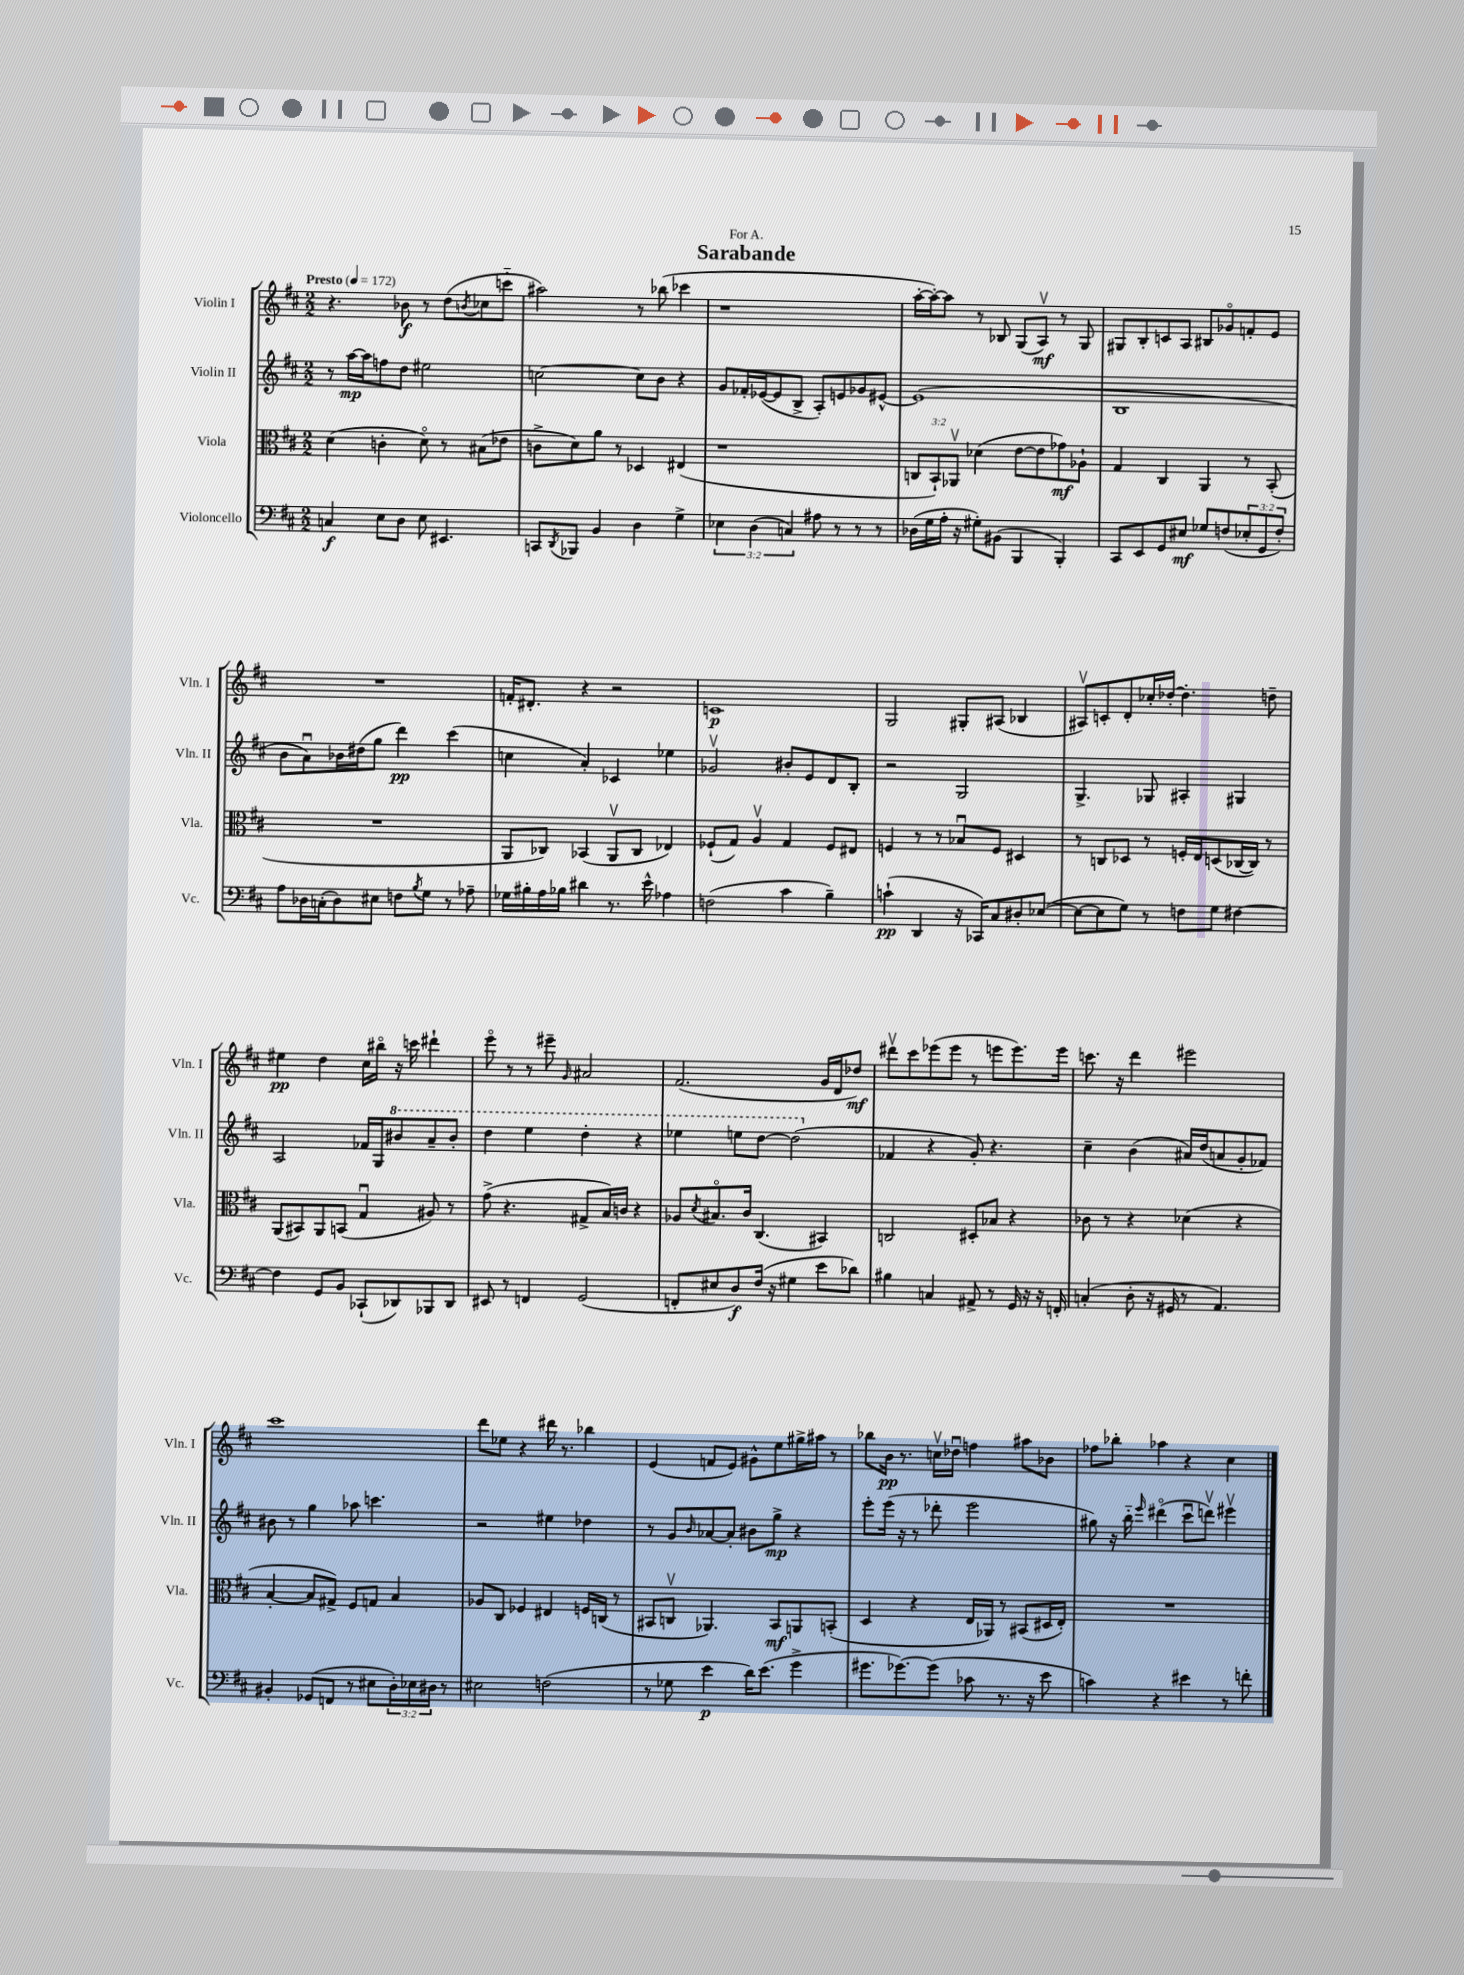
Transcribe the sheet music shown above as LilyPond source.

\header { title = "Sarabande" dedication = "For A." }
<<
\new StaffGroup <<
\new Staff = "s0" \with { instrumentName = "Violin I" shortInstrumentName = "Vln. I" } {
    \clef treble \key d \major \numericTimeSignature \time 2/2 \tempo "Presto" 4 = 172
    r4. bes'8\f r8 d''8( \acciaccatura { b'8 } ces''8 c'''8-_ |
    ais''2) r8 bes''8( ces'''4 |
    r1 |
    a''16~-. a''16~-.) a''8 r8 bes8 g8( a8\upbow\mf) r8 g8 |
    gis8 b8-. c'8 a8 bis8 ges'8\flageolet f'8-. e'8 |
    R1 |
    f'16-. dis'8.-. r4 r2 |
    c'1\p |
    g2 gis8-. ais8( bes4 |
    ais8\upbow) c'8-. d'8-. ces''16-. des''16~-. des''4.-. d''8-- |
    eis''4\pp d''4 cis''16 bis''16\flageolet r16 c'''16 dis'''4-! |
    e'''8\flageolet r8 r8 eis'''8-- \grace { g'16 } ais'2 |
    fis'2.( g'16 d'16 des''8\mf) |
    dis'''8\upbow cis'''8 ees'''8( ees'''8 r8 e'''8 e'''8.) e'''16 |
    c'''8. r16 d'''4 eis'''2 |
    cis'''1 |
    d'''8 ees''8 r4 dis'''16 r8. bes''4 |
    e'4( f'8 e'8) gis'8-^ e''8 gis''16-> ais''16 r8 |
    bes''8 b'16\pp r8. c''16\upbow des''16\downbow f''4 ais''8 bes'8 |
    fes''8 bes''8-. aes''4 r4 cis''4 \bar "|." |
}
\new Staff = "s1" \with { instrumentName = "Violin II" shortInstrumentName = "Vln. II" } {
    \clef treble \key d \major \numericTimeSignature \time 2/2
    r8 a''16~\mp a''16 f''8 d''8 eis''2 |
    c''2~ c''8 b'8 r4 |
    g'8 fes'16-. ees'16~( ees'8 b8-> a8-.) e'8 ges'8 eis'8~-^ |
    eis'1( |
    b1 |
    b'8 a'8\downbow) bes'16 dis''16( g''8 d'''4\pp) cis'''4( |
    c''4 a'4-.) ces'4 ees''4 |
    ges'2\upbow bis'8-. e'8 d'8 b8-. |
    r2 g2 |
    g4.-> ges8 ais4-. gis4 |
    a2 fes'16 g16 \ottava #1 bis''8 a''8-- bis''8-. |
    d'''4 e'''4 d'''4-. r4 |
    ees'''4 e'''8 d'''8~ d'''2( \ottava #0 |
    fes'4 r4 g'8-.) r4. |
    cis''4-- b'4( ais'16) d''16( a'8 g'8-. fes'8) |
    bis'8 r8 g''4 aes''8 c'''4. |
    r2 eis''4 des''4 |
    r8 g'8 \grace { b'16 } aes'8~ aes'8-. bis'8 g''8->\mp r4 |
    e'''8-. e'''16( r16 r8 des'''8-. e'''2 |
    gis''8) r16 b''16-_ \grace { e'''16 } dis'''4\flageolet( cis'''8\downbow d'''8\upbow) eis'''4\upbow \bar "|." |
}
\new Staff = "s2" \with { instrumentName = "Viola" shortInstrumentName = "Vla." } {
    \clef alto \key d \major \numericTimeSignature \time 2/2 \override Staff.TupletNumber.text = #tuplet-number::calc-fraction-text
    d'4( c'4-. d'8\flageolet) r8 bis8( ees'8 |
    c'8-> d'8) a'8 r8 des4 eis4( |
    r1 |
    \tuplet 3/2 { c8 b,8-!) aes,8\upbow } des'4( e'8~ e'8 ges'8\mf) aes8-! |
    g4 cis4 a,4 r8 b,8-.( |
    R1 |
    a,8 ces8) bes,4( a,8\upbow ces8 ees4) |
    fes8-!( g8) a4\upbow g4 fes8 eis8 |
    f4 r8 r8 bes8\downbow f8 dis4 |
    r8 c8 des8 r8 f16-. e16 d8( ces16~ ces16) r8 |
    a,8( bis,8) a,8 b,8( g4\downbow ais8) r8 |
    g'8->( r4. gis8-> b16) c'16 r4 |
    aes8 \acciaccatura { d'8 } bis8.\flageolet cis'16 cis4.( bis,4) |
    c2 dis8-. bes8 r4 |
    ces'8 r8 r4 des'4( r4 |
    b4~-. b8 gis8->) fis8 g8 b4 |
    aes8 cis8 fes4 eis4 f16 c16( r8 |
    bis,8 c8\upbow aes,4.) bis,8\mf a,8 b,8-.( |
    d4 r4 e16 aes,16) r8 bis,8( dis16 e16-.) |
    R1 \bar "|." |
}
\new Staff = "s3" \with { instrumentName = "Violoncello" shortInstrumentName = "Vc." } {
    \clef bass \key d \major \numericTimeSignature \time 2/2 \override Staff.TupletNumber.text = #tuplet-number::calc-fraction-text
    c4\f e8 d8 e8 eis,4. |
    c,8 \acciaccatura { d,8 } bes,,8 b,4 d4 g4-> |
    \tuplet 3/2 { ees4 d4( c4) } ais8 r8 r8 r8 |
    des16( g16 a16-. r16 gis8-.) bis,8( b,,4 b,,4-.) |
    cis,8 e,8 g,8 eis8\mf ges8 f8( \tuplet 3/2 { ees8-. g,8 f8-.) } |
    a8 des16 c16-.( des8) eis8 f8 \acciaccatura { b8 } g8 r8 aes8-- |
    ges16 bis16-. a16 bes16 dis'4 r8. e'16-^ aes4 |
    f2( cis'4 b4--) |
    c'4-!\pp( d,4 r16 ces,16) cis8 dis8-. ees8~( |
    ees8~ ees8 g8) r8 f8 g8 fis4~ |
    fis4 g,8 b,8 ces,8-!( des,8) bes,,8 des,8 |
    eis,8 r8 f,4 g,2( |
    f,8-. eis8 d8\f) fis16( r16 gis4 e'8 des'8) |
    bis4 c4 ais,8-> r8 g,16 r16 r16 f,16-. |
    c4-.( d8-. r16 gis,16 r8 a,4.) |
    bis,4-. ges,8( f,8 r8 eis8 \tuplet 3/2 { d16-.) ees16 dis16 } r8 |
    eis2 f2( |
    r8 ges8 e'4\p d'16) e'8.( g'4-> |
    gis'8. ges'8.~) ges'8( ces'8 r8. r16 e'8 |
    c'4) r4 eis'4 r8 f'8-. \bar "|." |
}
>>
>>
\layout { \context { \Score \remove "Bar_number_engraver" } }
